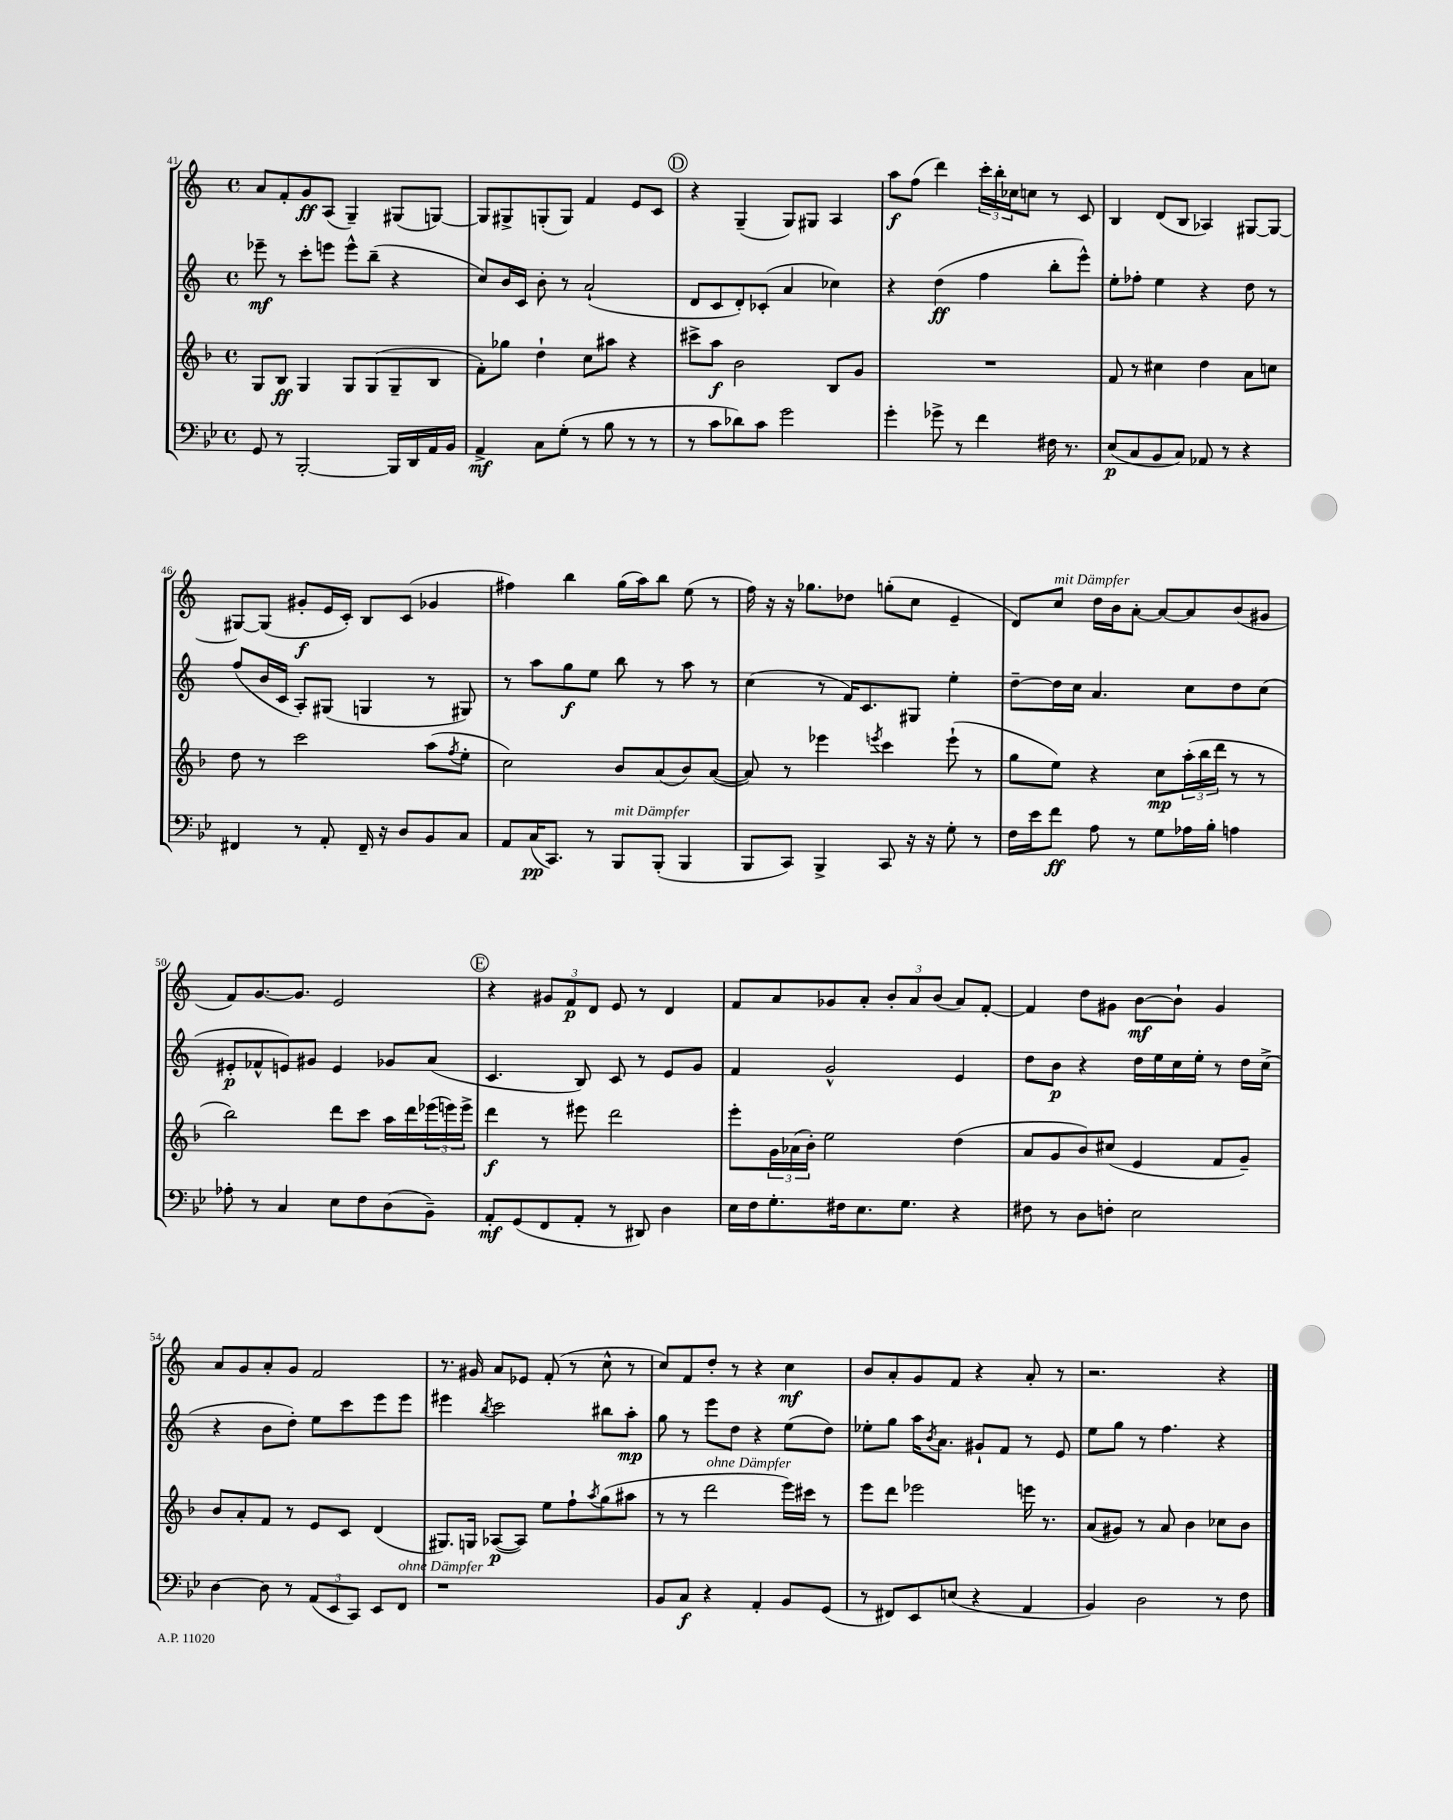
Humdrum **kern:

**kern	**dynam	**kern	**dynam	**kern	**dynam	**kern	**dynam
*part4	*part4	*part3	*part3	*part2	*part2	*part1	*part1
*staff4	*staff4	*staff3	*staff3	*staff2	*staff2	*staff1	*staff1
*clefF4	*	*clefG2	*	*clefG2	*	*clefG2	*
*k[b-e-]	*	*k[b-]	*	*k[]	*	*k[]	*
*M4/4	*	*M4/4	*	*M4/4	*	*M4/4	*
*met(c)	*	*met(c)	*	*met(c)	*	*met(c)	*
=41	=41	=41	=41	=41	=41	=41	=41
8GG/	.	8G/L	.	8eee-X~\	mf	8a/L	.
8r	.	8B-/J	ff	8r	.	8f'/	.
[2BBB-'/	.	4G/	.	8ccc'\L	.	8g/	ff
.	.	.	.	8eeen\J	.	(8A/J	.
.	.	8G/L	.	8eee^^\L	.	4G~/)	.
.	.	(8G/	.	(8bb~\J	.	.	.
16BBB-/LL]	.	8G~/	.	4r	.	(8G#X/L	.
16DD/	.	.	.	.	.	.	.
16AA/	.	8B-/J	.	.	.	[8Gn/J)	.
16BB-/JJ	.	.	.	.	.	.	.
=42	=42	=42	=42	=42	=42	=42	=42
4AA^/	mf	8f'\L)	.	8cc/L)	.	8G/L]	.
.	.	8gg-X\J	.	16b/L	.	8G#X^/	.
.	.	.	.	16c/JJ	.	.	.
8C\L	.	4dd`\	.	8b'\	.	(8Gn'/	.
(8G'\J	.	.	.	8r	.	8G/J)	.
8r	.	8cc\L	.	(2a`/	.	4f/	.
8B-\	.	8aa#X\J	.	.	.	.	.
8r	.	4r	.	.	.	8e/L	.
8r	.	.	.	.	.	8c/J	.
!!LO:REH:place=s1:t=D
=43	=43	=43	=43	=43	=43	=43	=43
8r	.	8ccc#X^\L	.	8d/L	.	4r	.
8c\L	.	8aa\J	f	8c/	.	.	.
8d-X\)	.	2b-\	.	8d'/)	.	(4G~/	.
8c\J	.	.	.	(8c-X'/J	.	.	.
2g\	.	.	.	4a/	.	8G/L)	.
.	.	.	.	.	.	8G#X/J	.
.	.	8B-/L	.	4cc-X\)	.	4A/	.
.	.	8g/J	.	.	.	.	.
=44	=44	=44	=44	=44	=44	=44	=44
4g'\	.	1r	.	4r	.	8aa\L	f
.	.	.	.	.	.	(8ff\J	.
8g-X^\	.	.	.	(4dd\	ff	4ddd\)	.
8r	.	.	.	.	.	.	.
4f\	.	.	.	4ff\	.	24ccc'\LL	.
.	.	.	.	.	.	24bb'\	.
.	.	.	.	.	.	24cc-X\J	.
.	.	.	.	.	.	8ccn\J	.
16F#X\	.	.	.	8bb'\L	.	8r	.
8.r	.	.	.	.	.	.	.
.	.	.	.	8eee^^\J)	.	8c/	.
=45	=45	=45	=45	=45	=45	=45	=45
(8E-/L	p	8f/	.	8ee'\L	.	4B/	.
8C/	.	8r	.	8ff-X'\J	.	.	.
8BB-/	.	4cc#X\	.	4ee\	.	(8d/L	.
8C/J)	.	.	.	.	.	8B/J	.
8AA-X/	.	4dd\	.	4r	.	4A-X/)	.
8r	.	.	.	.	.	.	.
4r	.	8a\L	.	8dd\	.	[8G#X/L	.
.	.	8ccn\J	.	8r	.	8G#/J_	.
!!LO:LB:g=z
=46	=46	=46	=46	=46	=46	=46	=46
4FF#X/	.	8dd\	.	(8ff/L	.	8G#X/L_	.
.	.	8r	.	16b/L	.	(8G#/J]	.
.	.	.	.	16c/JJ	.	.	.
8r	.	2ccc\	.	8A'/L)	.	8g#X'/L	f
8AA'/	.	.	.	(8G#X/J	.	16e/L	.
.	.	.	.	.	.	16c'/JJ)	.
16FF#~/	.	.	.	4Gn/	.	8B/L	.
16r	.	.	.	.	.	.	.
8D/L	.	.	.	.	.	(8c/J	.
8BB-/	.	(8aa\L	.	8r	.	4g-X/	.
.	.	8qff/	.	.	.	.	.
8C/J	.	8ee'\J	.	8G#X/)	.	.	.
=47	=47	=47	=47	=47	=47	=47	=47
8AA/L	.	2cc\)	.	8r	.	4ff#X\)	.
(16C/K	pp	.	.	8aa\L	.	.	.
8.CC/J)	.	.	.	.	.	.	.
.	.	.	.	8gg\	f	4bb\	.
8r	.	.	.	8ee\J	.	.	.
!LO:TX:a:i:t=mit Dämpfer	!	!	!	!	!	!	!
8BBB-/L	.	8b-/L	.	8bb\	.	(16gg\LL	.
.	.	.	.	.	.	16aa\J)	.
(8BBB-'/J	.	(8a/	.	8r	.	8bb\J	.
4BBB-/	.	8b-/)	.	8aa\	.	(8ee\	.
.	.	([8a/J	.	8r	.	8r	.
=48	=48	=48	=48	=48	=48	=48	=48
8BBB-/L	.	8a/])	.	(4cc\	.	16ff\)	.
.	.	.	.	.	.	16r	.
8CC/J)	.	8r	.	.	.	16r	.
.	.	.	.	.	.	8.gg-X\L	.
4BBB-^/	.	4eee-X\	.	8r	.	.	.
.	.	.	.	16f/KL)	.	8dd-X\J	.
.	.	.	.	8.c/	.	.	.
.	.	8qeeen/	.	.	.	.	.
8CC/	.	4ccc\	.	.	.	(8ggn'\L	.
16r	.	.	.	8G#X/J	.	8cc\J	.
16r	.	.	.	.	.	.	.
8G'\	.	(8eee`\	.	4ee'\	.	4e~/	.
8r	.	8r	.	.	.	.	.
=49	=49	=49	=49	=49	=49	=49	=49
16F\LL	.	8gg\L	.	[8dd~\L	.	8d/L)	.
16e-\J	.	.	.	.	.	.	.
!	!	!	!	!	!	!LO:TX:a:i:t=mit Dämpfer	!
8f\J	ff	8ee\J)	.	16dd\L]	.	8cc/J	.
.	.	.	.	16cc\JJ	.	.	.
8A\	.	4r	.	4.a/	.	16dd\LL	.
.	.	.	.	.	.	16b\J	.
8r	.	.	.	.	.	[8a'\J	.
8G\L	.	8cc\L	mp	.	.	8a/L_	.
16A-X\L	.	(24aa'\L	.	8cc\L	.	8a/]	.
.	.	24bb-\	.	.	.	.	.
16B-'\JJ	.	.	.	.	.	.	.
.	.	24ddd\JJ	.	.	.	.	.
4An\	.	8r	.	8dd\	.	(8b/	.
.	.	8r	.	(8cc\J	.	8g#X/J	.
!!LO:LB:g=z
=50	=50	=50	=50	=50	=50	=50	=50
8A-X'\	.	2bb-\)	.	8e#X'/L	p	8f/L)	.
8r	.	.	.	8f-X^^/	.	[8.g/	.
4C/	.	.	.	8en/)	.	.	.
.	.	.	.	.	.	8.g/J]	.
.	.	.	.	8g#X/J	.	.	.
8E-\L	.	8ddd\L	.	4e/	.	2e/	.
8F\	.	8ccc\J	.	.	.	.	.
(8D\	.	16aa\LL	.	8g-X/L	.	.	.
.	.	16ddd\	.	.	.	.	.
8BB-~\J)	.	(24eee-X\	.	(8a/J	.	.	.
.	.	24eeen\)	.	.	.	.	.
.	.	24eee^\JJ	.	.	.	.	.
!!LO:REH:place=s1:t=E
=51	=51	=51	=51	=51	=51	=51	=51
8AA'/L	mf	4ddd\	f	4.c/	.	4r	.
(8GG/	.	.	.	.	.	.	.
8FF/	.	8r	.	.	.	12g#X/L	.
.	.	.	.	.	.	12f/	p
8AA'/J	.	8eee#X\	.	8B/)	.	.	.
.	.	.	.	.	.	12d/J	.
8r	.	2ddd\	.	8c/	.	8e/	.
8DD#X/)	.	.	.	8r	.	8r	.
4D\	.	.	.	8e/L	.	4d/	.
.	.	.	.	8g/J	.	.	.
=52	=52	=52	=52	=52	=52	=52	=52
16E-\LL	.	8eee'\L	.	4f/	.	8f/L	.
16F\J	.	.	.	.	.	.	.
8.G'\	.	24g\L	.	.	.	8a/	.
.	.	(24a-X\	.	.	.	.	.
.	.	24b-'\JJ)	.	.	.	.	.
.	.	2ee\	.	2g^^/	.	8g-X/	.
16F#X\k	.	.	.	.	.	.	.
8.E-\	.	.	.	.	.	8a'/J	.
.	.	.	.	.	.	12b'/L	.
8.G\J	.	.	.	.	.	.	.
.	.	.	.	.	.	12a/	.
.	.	.	.	.	.	(12b/J	.
4r	.	(4dd\	.	4e/	.	8a/L)	.
.	.	.	.	.	.	[8f'/J	.
=53	=53	=53	=53	=53	=53	=53	=53
8F#X\	.	8a/L	.	8dd\L	.	4f/]	.
8r	.	8g/	.	8b\J	p	.	.
8D\L	.	8b-/)	.	4r	.	8dd\L	.
8Fn'\J	.	(8cc#X/J	.	.	.	8g#X\J	.
2E-\	.	4e/	.	16dd\LL	.	[8b\L	mf
.	.	.	.	16ee\	.	.	.
.	.	.	.	16cc\	.	8b`\J]	.
.	.	.	.	16ee'\JJ	.	.	.
.	.	8f/L	.	8r	.	4g#/	.
.	.	8g~/J)	.	16dd\LL	.	.	.
.	.	.	.	(16cc^\JJ	.	.	.
!!LO:LB:g=z
=54	=54	=54	=54	=54	=54	=54	=54
[4D\	.	8b-/L	.	4r	.	8a/L	.
.	.	8a'/	.	.	.	8g/	.
8D\]	.	8f/J	.	8b\L	.	8a'/	.
8r	.	8r	.	8dd'\J)	.	8g/J	.
(12AA/L	.	8e/L	.	8ee\L	.	2f/	.
12EE-/	.	.	.	.	.	.	.
.	.	8c/J	.	8ccc\	.	.	.
12CC/J)	.	.	.	.	.	.	.
8EE-/L	.	(4d/	.	8eee\	.	.	.
!LO:TX:a:i:t=ohne Dämpfer	!	!	!	!	!	!	!
8FF/J	.	.	.	8eee\J	.	.	.
=55	=55	=55	=55	=55	=55	=55	=55
1r	.	8.G#X/L)	.	4eee#X\	.	8.r	.
.	.	16Gn/Jk	.	.	.	16g#X/	.
.	.	.	.	8qbb/	.	.	.
.	.	([8A-X/L	p	2ccc\	.	8a/L	.
.	.	8A-/J])	.	.	.	8e-X/J	.
.	.	8ee\L	.	.	.	(8f'/	.
.	.	8ff`\	.	.	.	8r	.
.	.	8qaa/	.	.	.	.	.
.	.	(8gg\	.	8bb#X\L	.	8cc^^\	.
.	.	8aa#X\J	.	8aa'\J	mp	8r	.
=56	=56	=56	=56	=56	=56	=56	=56
8BB-/L	.	8r	.	8gg\	.	8cc/L)	.
8C/J	f	8r	.	8r	.	8f/	.
!	!	!LO:TX:a:i:t=ohne Dämpfer	!	!	!	!	!
4r	.	2ddd\	.	8eee\L	.	8dd'/J	.
.	.	.	.	8dd\J	.	8r	.
4AA'/	.	.	.	4r	.	4r	.
8BB-/L	.	16eee\LL)	.	(8ee\L	.	4cc\	mf
.	.	16ccc#X\JJ	.	.	.	.	.
(8GG/J	.	8r	.	8dd\J)	.	.	.
=57	=57	=57	=57	=57	=57	=57	=57
8r	.	8eee\L	.	8ee-X'\L	.	8b/L	.
8FF#X/L)	.	8ddd\J	.	8gg\J	.	8a'/	.
8EE-/	.	2eee-X\	.	16aa\KL	.	8g/	.
.	.	.	.	8qb/	.	.	.
.	.	.	.	8.a\J	.	.	.
(8En/J	.	.	.	.	.	8f/J	.
4r	.	.	.	8g#X`/L	.	4r	.
.	.	.	.	8f/J	.	.	.
4AA/	.	16eeen\	.	8r	.	8a'/	.
.	.	8.r	.	.	.	.	.
.	.	.	.	8e/	.	8r	.
=58	=58	=58	=58	=58	=58	=58	=58
4BB-/)	.	(8a/L	.	8ee\L	.	2.r	.
.	.	8g#X/J)	.	8gg\J	.	.	.
2D\	.	8r	.	8r	.	.	.
.	.	8a/	.	4.ff\	.	.	.
.	.	4b-\	.	.	.	.	.
8r	.	8cc-X\L	.	4r	.	4r	.
8F\	.	8b-\J	.	.	.	.	.
==	==	==	==	==	==	==	==
*-	*-	*-	*-	*-	*-	*-	*-
